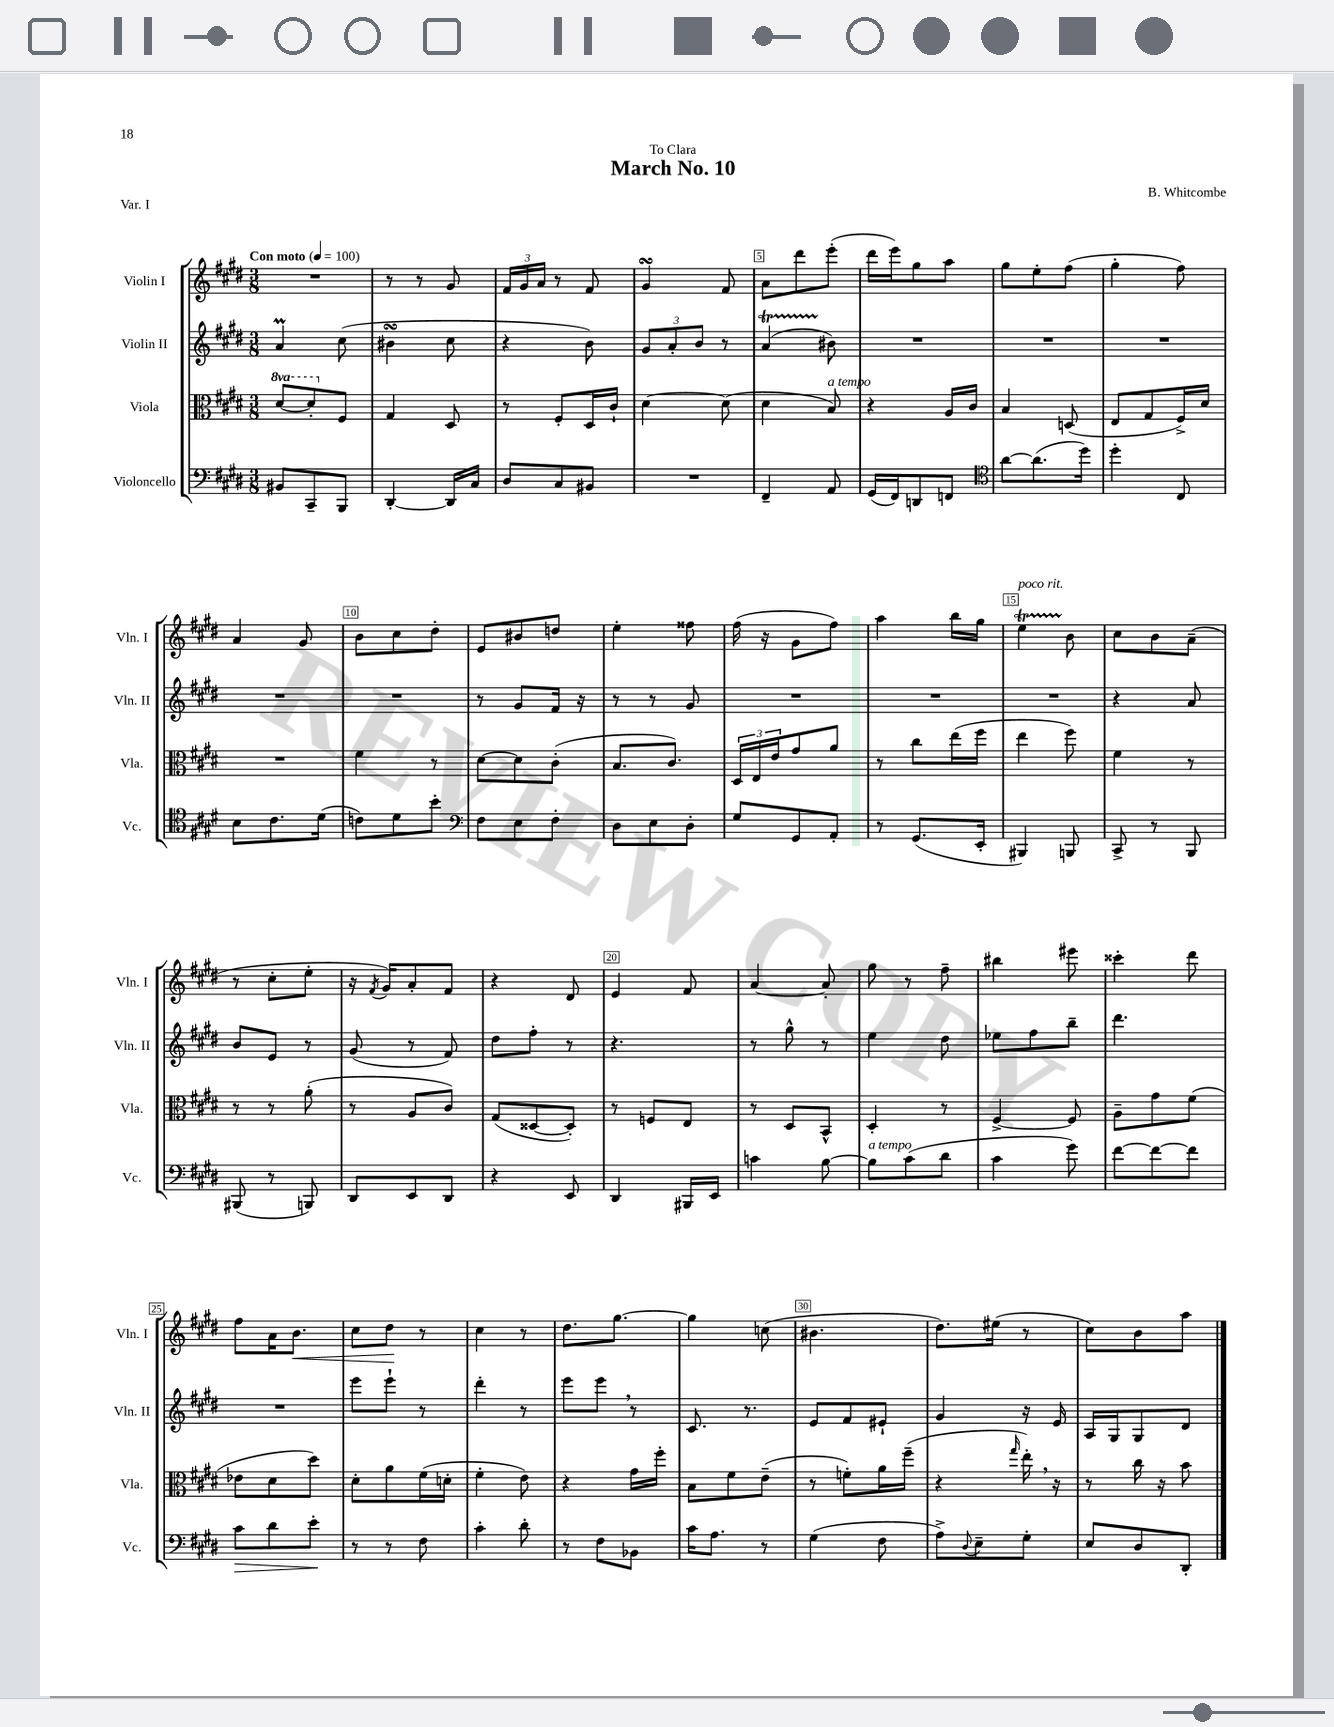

**kern	**kern	**kern	**kern
*staff4	*staff3	*staff2	*staff1
*clefF4	*clefC3	*clefG2	*clefG2
*k[f#c#g#d#]	*k[f#c#g#d#]	*k[f#c#g#d#]	*k[f#c#g#d#]
*M3/8	*M3/8	*M3/8	*M3/8
*MM100	*MM100	*MM100	*MM100
8BB#	[8dd#	4a	4.r
8CC#~	8dd#']	.	.
8BBB	8F#	(8cc#	.
=	=	=	=
[4DD#'	4G#	4b#	8r
.	.	.	8r
16DD#]	8D#	8cc#	8g#
16C#	.	.	.
=	=	=	=
8D#	8r	4r	24f#
.	.	.	24g#
.	.	.	24a
8C#	8F#'	.	8r
8BB#	16D#	8b)	8f#
.	16c#`	.	.
=	=	=	=
4.r	[4d#	12g#	4g#
.	.	12a'	.
.	.	12b	.
.	(8d#]	8r	8f#
=	=	=	=
4FF#~	4d#	(4a	8a
.	.	.	8ddd#
8AA	8B)	8b#)	(8eee'
=	=	=	=
(16GG#	4r	4.r	16ddd#
16FF#)	.	.	16eee)
8DD	.	.	8gg#
8FF	16A	.	8aa
.	16c#	.	.
=	=	=	=
*clefC4	*	*	*
[8a	4B	4.r	8gg#
(8.a]	.	.	8ee'
.	(8D	.	(8ff#
16dd#)	.	.	.
=	=	=	=
4dd#'	8E	4.r	4gg#'
.	8G#	.	.
8C#	16F#^)	.	8ff#)
.	16d#	.	.
=	=	=	=
8B	4.r	4.r	4a
8.c#	.	.	.
.	.	.	8g#
(16d#	.	.	.
=	=	=	=
8c)	4f#	4.r	8b
8d#	.	.	8cc#
8b'	8r	.	8dd#'
=	=	=	=
*clefF4	*	*	*
8F#	[8d#	8r	8e
8E	8d#]	8g#	8b#
8F#'	(8c#'	16f#	8dd
.	.	16r	.
=	=	=	=
8D#	8.B	8r	4ee'
8E	.	8r	.
.	8.c#)	.	.
8D#'	.	8g#	8ff##
=	=	=	=
8G#	24D#	4.r	(16ff#
.	24E	.	.
.	.	.	16r
.	24e	.	.
8GG#	8g#	.	8g#
8AA'	8a	.	8ff#)
=	=	=	=
8r	8r	4.r	4aa
(8.GG#	8cc#	.	.
.	(16ee	.	16bb
16EE'	16ff#	.	16gg#
=	=	=	=
4BBB#)	4ee	4.r	4ee
8BBB	8ff#)	.	8b
=	=	=	=
8CC#^	4f#	4r	8cc#
8r	.	.	8b
8BBB	8r	8a	(8a~
=	=	=	=
(8BBB#	8r	8b	8r
8r	8r	8e	8cc#'
8BBB)	(8a'	8r	8ee'
=	=	=	=
8DD#	8r	(8g#	16r
.	.	.	8qf#
.	.	.	16g#)
8EE	8A	8r	8a'
8DD#	8c#)	8f#)	8f#
=	=	=	=
4r	(8G#	8dd#	4r
.	[8D##	8ff#'	.
8EE	8D##'])	8r	8d#
=	=	=	=
4DD#	8r	4.r	4e
.	8F	.	.
16BBB#	8E	.	8f#
16EE	.	.	.
=	=	=	=
4c	8r	8r	[4a
.	8D#	8gg#^^	.
[8B	8BB^^	8r	8a']
=	=	=	=
8B]	4D#'	4ee	8gg#
(8c#	.	.	8r
8d#	8r	8dd#	8ff#~
=	=	=	=
4c#	[4F#^	8ee-	4bb#
.	.	8ff#	.
8g#)	8F#]	8bb~	8eee#
=	=	=	=
[8f#	8A~	4.ddd#	4ccc##'
8f#_	8g#	.	.
8f#]	(8f#	.	8ddd#
=	=	=	=
8c#	8e-	4.r	8ff#
8d#	8d#	.	16a
.	.	.	8.b
8e'	8dd#)	.	.
=	=	=	=
8r	8d#'	8eee	8cc#
8r	8a	8eee`	8dd#
8F#	(16f#	8r	8r
.	16d'	.	.
=	=	=	=
4c#'	4f#'	4ddd#'	4cc#
8d#'	8e)	8r	8r
=	=	=	=
8r	4r	8eee	8.dd#
8F#	.	8eee	.
.	.	.	[8.gg#
8BB-	16g#	8r	.
.	16ff#'	.	.
=	=	=	=
16c#	8B	8.c#	4gg#]
8.A	.	.	.
.	8f#	.	.
.	.	8.r	.
8r	(8e~	.	(8cc
=	=	=	=
(4G#	8r	8e	4.b#
.	8f')	8f#	.
8F#	16a	8e#`	.
.	(16ff#~	.	.
=	=	=	=
8A^)	4r	4g#	8.dd#)
8qqD#	.	.	.
8E~	.	.	.
.	.	.	(16ee#
.	16qqgg#	.	.
8G#'	16ee')	16r	8r
.	16r	16e	.
=	=	=	=
8E	8r	16A	8cc#)
.	.	16G#	.
8D#	16cc#	8G#	8b
.	16r	.	.
8DD#'	8b	8d#	8aa
==	==	==	==
*-	*-	*-	*-
